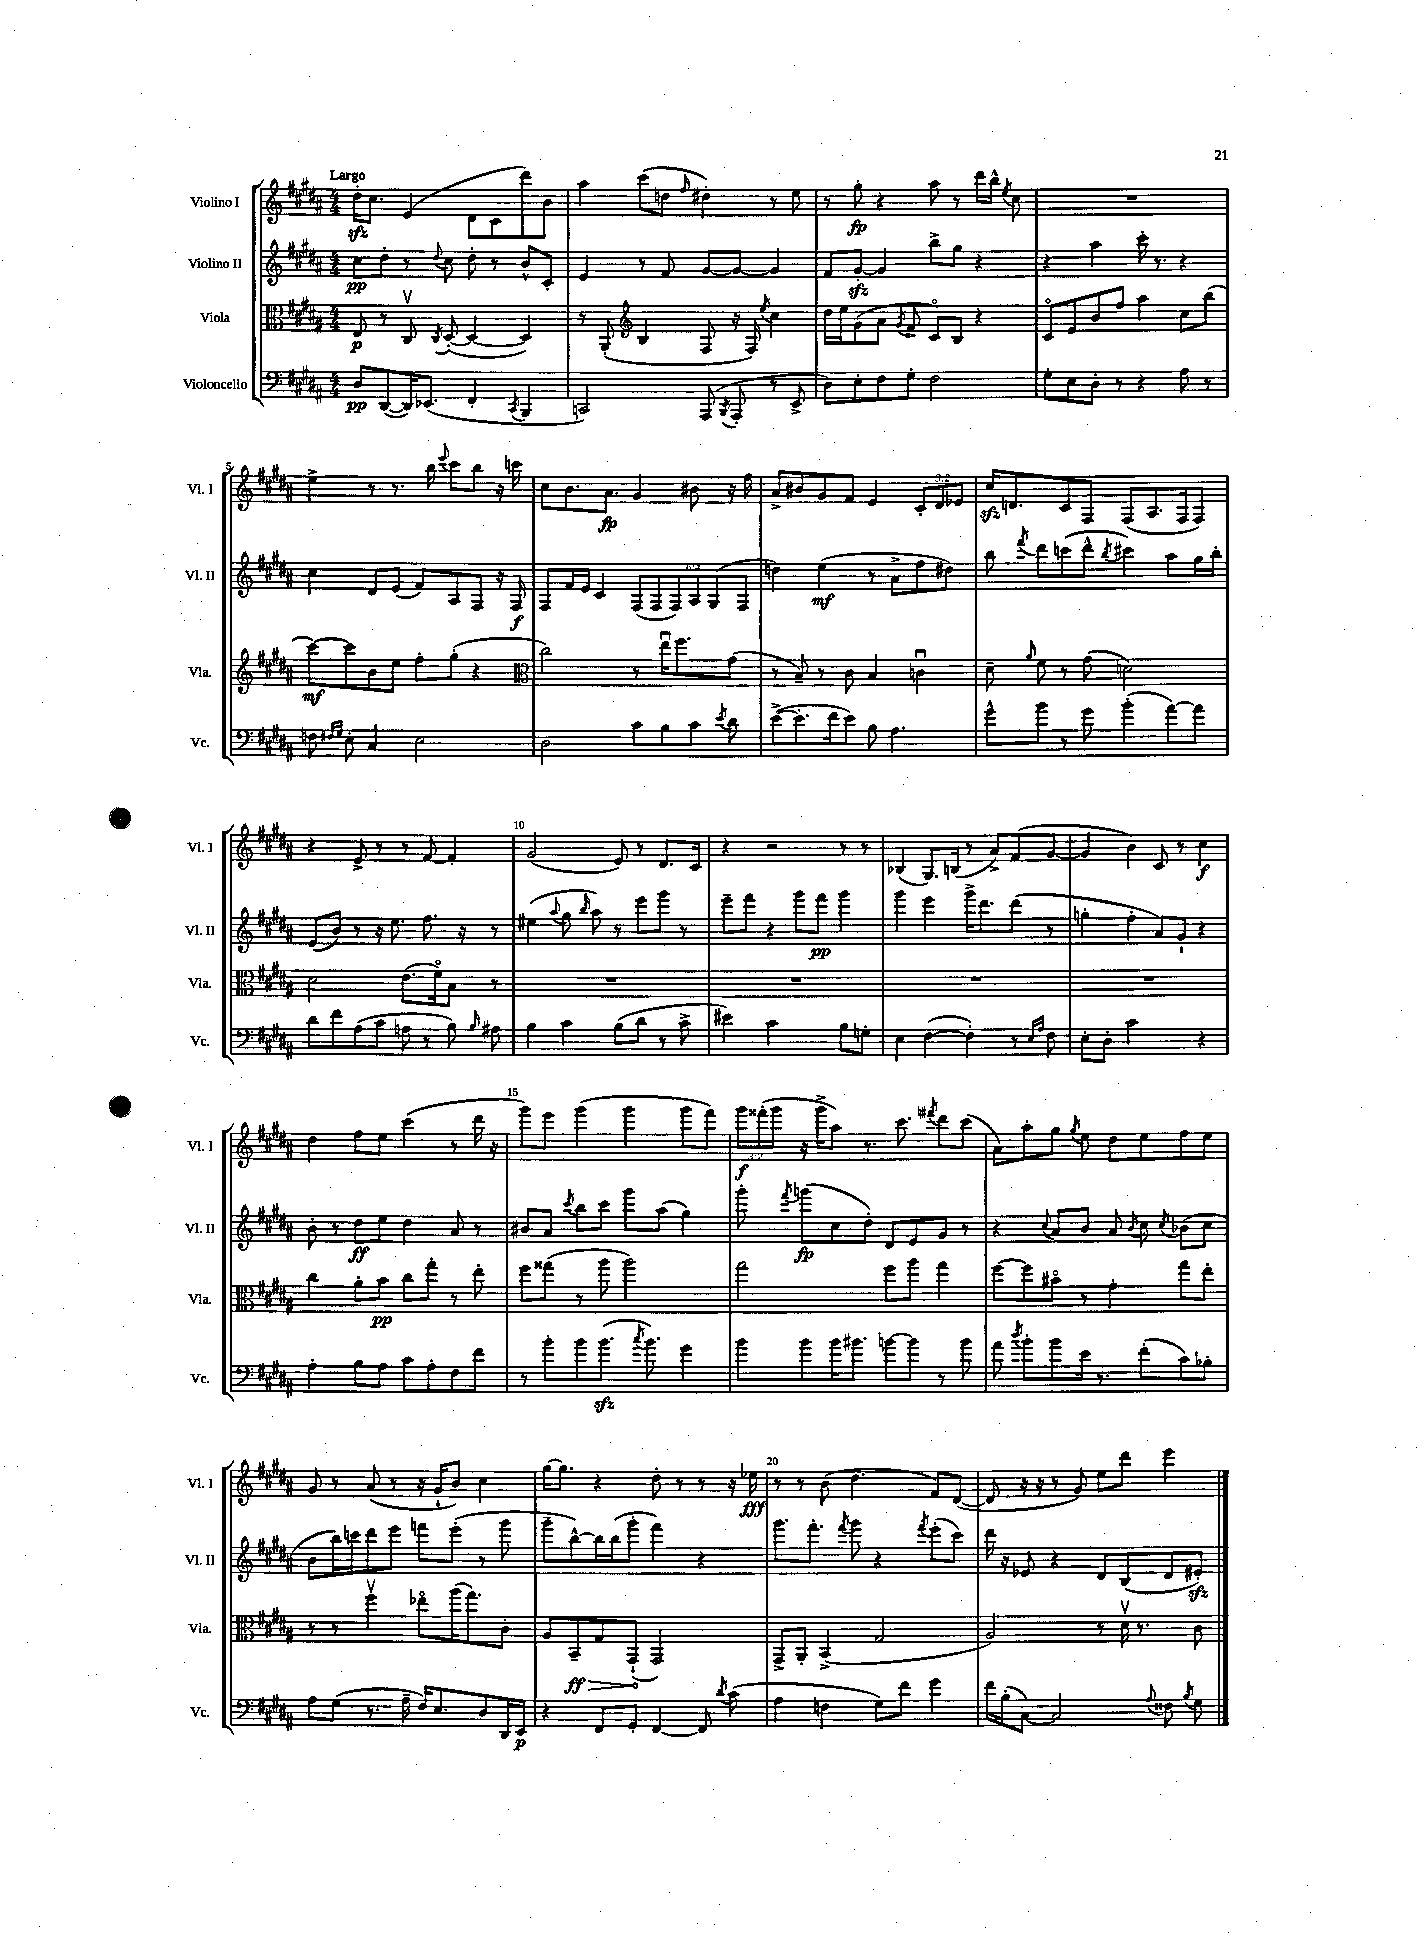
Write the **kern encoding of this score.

**kern	**kern	**kern	**kern
*staff4	*staff3	*staff2	*staff1
*clefF4	*clefC3	*clefG2	*clefG2
*k[f#c#g#d#a#]	*k[f#c#g#d#a#]	*k[f#c#g#d#a#]	*k[f#c#g#d#a#]
*M4/4	*M4/4	*M4/4	*M4/4
8D#/L	8E/	8cc#\L	16dd#'\LK
.	.	.	8.cc#\J
([8DD#/	8r	8dd#'\J	.
16DD#/]K)	8C#v/	8r	(4e/
(8.EE-/J	.	.	.
.	8qC#/	8qqdd#/	.
.	([8D#'/	8cc#\	.
4FF#'/	4D#/_	8dd#'\	8d#\L
.	.	8r	8c#\
8qCC#/	.	.	.
4BBB/	4D#/])	8b^^/L	8ddd#\)
.	.	8c#'/J	8b\J
=	=	=	=
2CC/)	8r	4e/	4aa#\
.	(8AA#'/	.	.
*	*clefG2	*	*
.	4B/	8r	(8ccc#\L
.	.	8f#/	8dd\J
.	.	.	16qqff#/
(8AAA#/	8F#/	[8g#/L	4dd#'\)
8qBBB/	.	.	.
8AAA#'/	16r	8g#/_J	.
.	16F#/)	.	.
.	8qee/	.	.
8r	4cc#\	4g#/]	8r
8EE^/	.	.	8ee\
=	=	=	=
8D#\L)	16dd#\LL	8f#/L	8r
.	16ee\J	.	.
8E'\	(8g#\	[8g#'/J	8gg#'\
8F#\	8a#\J	4g#/]	4r
.	8qg#/	.	.
8G#'\J	8f#^/	.	.
2F#\	8c#o/L)	8bb^\L	8aa#\
.	8B/J	8gg#\J	8r
.	4r	4r	16ddd#\LL
.	.	.	16bb^^\JJ
.	.	.	8qee/
.	.	.	8cc#\
=	=	=	=
8G#'\L	8c#o/L	4r	1r
8E\	8e/	.	.
8D#'\J	8b/	4aa#\	.
8r	8ff#/J	.	.
4r	4aa#\	16ccc#'\	.
.	.	8.r	.
8A#\	8cc#\L	4r	.
8r	(8bb\J	.	.
=	=	=	=
8F\	[8ccc#\L)	4cc#\	4ee^\
16qqF#/LL	.	.	.
16qqG#/JJ	.	.	.
8E'\	8ccc#\]	.	.
4C#/	8b\	8d#/L	8r
.	8ee\J	(8e/J	8.r
2E\	8ff#'\L	8f#/L)	.
.	.	.	16bb\
.	.	.	8qqeee/
.	(8gg#'\J	8A#/	8ccc#\L
.	4r	8F#/J	8bb\J
.	.	16r	16r
.	.	16F#/	16ccc\
=	=	=	=
*	*clefC3	*	*
2D#\	2cc#\)	8F#/L	8cc#\L
.	.	16f#/L	8.b\
.	.	16e/JJ	.
.	.	4c#/	.
.	.	.	8.a#\J
8c#\L	8r	(12F#/L	4g#/
.	.	12F#/	.
8B\	16eeu\LK	.	.
.	.	12F#/)	.
.	8.ff#\	.	.
8c#\J	.	12A#/	8b#\
.	.	(12G#/	.
8qe/	.	.	.
8d#\	(8g#\J	.	16r
.	.	12F#/J	.
.	.	.	16ff#\
=	=	=	=
([8e^\L	8r	4dd\)	8a#^/L
8.e'\]	8B~/)	.	8b#/
.	8r	(4ee\	8g#/
16f#\k	.	.	.
8e\J)	8c#\	.	8f#/J
8B\	4B/	8r	4e/
4.A#\	.	8a#^\L	.
.	4cu\	8ff#\	12c#'/L
.	.	.	12d#/
.	.	8dd#\J)	.
.	.	.	12e-/J
=	=	=	=
8g#^^\L	8d#~\	8bb\	16cc#/LK
.	.	.	8.d/
.	16qqa#/	8qfff#/	.
8b\J	8f#\	8ddd#\L	.
8r	8r	(8ccc\	8c#/
8g#\	(8g#\	8ddd#^^\J	8F#/J
.	.	8qbb/	.
(4b'\	2d\)	4ccc#\)	(8F#/L
.	.	.	8.A#/
[8a#\L)	.	8aa#\L	.
.	.	.	16F#/k
8a#\]J	.	16gg#\L	8F#/J)
.	.	16bb'\JJ	.
=	=	=	=
8d#\L	2d#\	(8e/L	4r
8f#\	.	8b/J)	.
(8A#\	.	8r	8e^/
8c#\J	.	16r	8r
.	.	8.ee\	.
8A\	(8.e\L	.	8r
8r	.	8.ff#\	[8f#/
.	16f#o\k)	.	.
8B\)	8B\J	.	4f#'/]
.	.	16r	.
16qqB/	.	.	.
8A#\	8r	8r	.
=	=	=	=
4B\	1r	(4ee#\	(2g#/
.	.	8qqaa#/	.
4c#\	.	8gg#\	.
.	.	16qqbb/	.
.	.	8aa#\)	.
(8B\L	.	8r	8e/)
8d#\J	.	8eee\L	8r
8r	.	8ggg#\J	8.d#/L
8c#^\	.	8r	.
.	.	.	16c#/Jk
=	=	=	=
4e#\)	1r	8eee~\L	4r
.	.	8fff#\J	.
2c#\	.	4r	2r
.	.	8ggg#\L	.
.	.	8fff#\J	.
8B\L	.	4ggg#\	8r
8G'\J	.	.	8r
=	=	=	=
4E\	1r	4ggg#\	(4B-/
([4F#\	.	4eee\	8.G#/L)
.	.	.	(16B/Jk
4F#'\])	.	16ggg#^\LK	8r
.	.	8.ddd#\	.
.	.	.	8a#^/L)
8r	.	(8ddd#\J	(8f#/
16qqE/LL	.	.	.
16qqA#/JJ	.	.	.
8F#\	.	8r	[8g#/J
=	=	=	=
8E'\L	1r	4gg'\	4g#/]
8D#'\J	.	.	.
2c#\	.	4ff#'\	4b\)
.	.	8a#/L)	8c#/
.	.	8g#`/J	8r
4r	.	4r	4cc#\
=	=	=	=
4A#'\	4cc#\	8b'\	4dd#\
.	.	8r	.
8B\L	8a#'\L	8dd#\L	8ff#\L
8A#\J	8b\J	8ee\J	8ee\J
8c#\L	8cc#\L	4dd#\	(4ccc#\
8A#'\	8gg#'\J	.	.
8F#\	8r	8a#/	8r
8f#\J	8ee'\	8r	16ddd#\
.	.	.	16r
=	=	=	=
8r	8ff#\L	8b#/L	8ggg#\L)
8b'\L	(8gg##\J	8a#/J	8eee\J
.	.	8qccc#/	.
8b\	8r	8bb\L	(4ggg#\
(8.b\J	8aa#\	8ccc#\J	.
.	2aa#\)	8ggg#\L	4ggg#\
8qcc#/	.	.	.
8.b\)	.	.	.
.	.	(8aa#\J	.
4g#\	.	4gg#\)	8ggg#\L
.	.	.	8fff#\J)
=	=	=	=
8b\L	2gg#\	8ggg#'\	24ggg#\LL
.	.	.	(24fff##'\
.	.	.	24ggg#\JJ
.	.	8qfff#/	.
8b\	.	(8ggg\L	16r
.	.	.	16ggg#^\LK
16b\K	.	8cc#\	8aa#\J)
8.b#\J	.	.	.
.	.	8dd#'\J)	8.r
[8b\L	8ff#\L	8d#/L	.
.	.	.	8.ccc#\
8b\]J	8aa#\J	8e/	.
.	.	.	8qfff#/
8r	4gg#\	8g#/J	8ddd#\L
8b\	.	8r	(8ccc#\J
=	=	=	=
8a#\	[8ff#\L	4r	8a#\L)
8qdd#/	.	.	.
8b'\L	8ff#\]	.	8aa#'\
.	.	8qqcc#/	.
8b\	8b#o\J	8a#/L	8gg#\J
.	.	.	8qgg#/
16e\Jk	8r	8b/J	8ee\
8.r	.	.	.
.	4g#'\	8a#/	8dd#\L
.	.	8qb/	.
(8f#'\L	.	8cc#\	8ee\
.	.	8qcc#/	.
8c#\)	8gg#\L	(8b-\L	8ff#\
8B-'\J	8ee'\J	8cc#\J	8ee\J
=	=	=	=
8A#\L	8r	8b\L	8g#/
(8G#\J	8r	16bb\L)	8r
.	.	16ccc\J	.
8.r	4ff#v\	8ddd#\	(8a#/
.	.	8eee\J	8r
16A#~\	.	.	.
16F#/LK)	8ee-o\L	8fff\L	16r
8.E/	.	.	16g#`/LK
.	(16aa#\K	(8eee'\J	8b/J)
.	8.gg#\)	.	.
8D#/	.	8r	4cc#\
16DD#/L	8c#'\J	8ggg#\	.
16EE/JJ	.	.	.
=	=	=	=
4r	8A#/L	8ggg#~\L	[16gg#\LK
.	.	.	8.gg#\]J
.	8BB~/	[8bb^^\)	.
8FF#/L	8G#/	16bb\]L	4r
.	.	(16bb\J	.
8GG#'/J	(8GG#`/J	8ggg#'\J	.
[4FF#/	2GG#/)	4fff#\)	8dd#'\
.	.	.	8r
8FF#/]	.	4r	8r
8qd#/	.	.	.
(8c#\	.	.	16r
.	.	.	16ee-\
=	=	=	=
4A#\	8GG#^/L	8.ggg#\L	8r
.	8AA#'/J	.	8r
.	.	8.fff#'\J	.
4F\	(4BB^/	.	(8b\
.	.	8qfff#/	.
.	.	8ggg#\	4.dd#\
8G#\L)	2G#/	4r	.
8f#\J	.	.	.
.	.	8qfff#/	.
4g#\	.	(8eee'\L	8f#/L)
.	.	8ccc#\J)	([8d#/J
=	=	=	=
16f#\LL	2A#/)	16ddd#\	8d#/]
(16B'\J	.	16r	.
[8C#\J)	.	8e-/	16r
.	.	.	16r
2C#/]	.	4r	8r
.	.	.	8g#/)
.	8r	8d#/L	8ee\L
.	16d#v\	(8B/	8ddd#\J
.	8.r	.	.
8qqA#/	.	.	.
8F##\	.	8d#/	4eee\
8qB/	.	.	.
8G#\	8c#\	8e#'/J)	.
==	==	==	==
*-	*-	*-	*-
